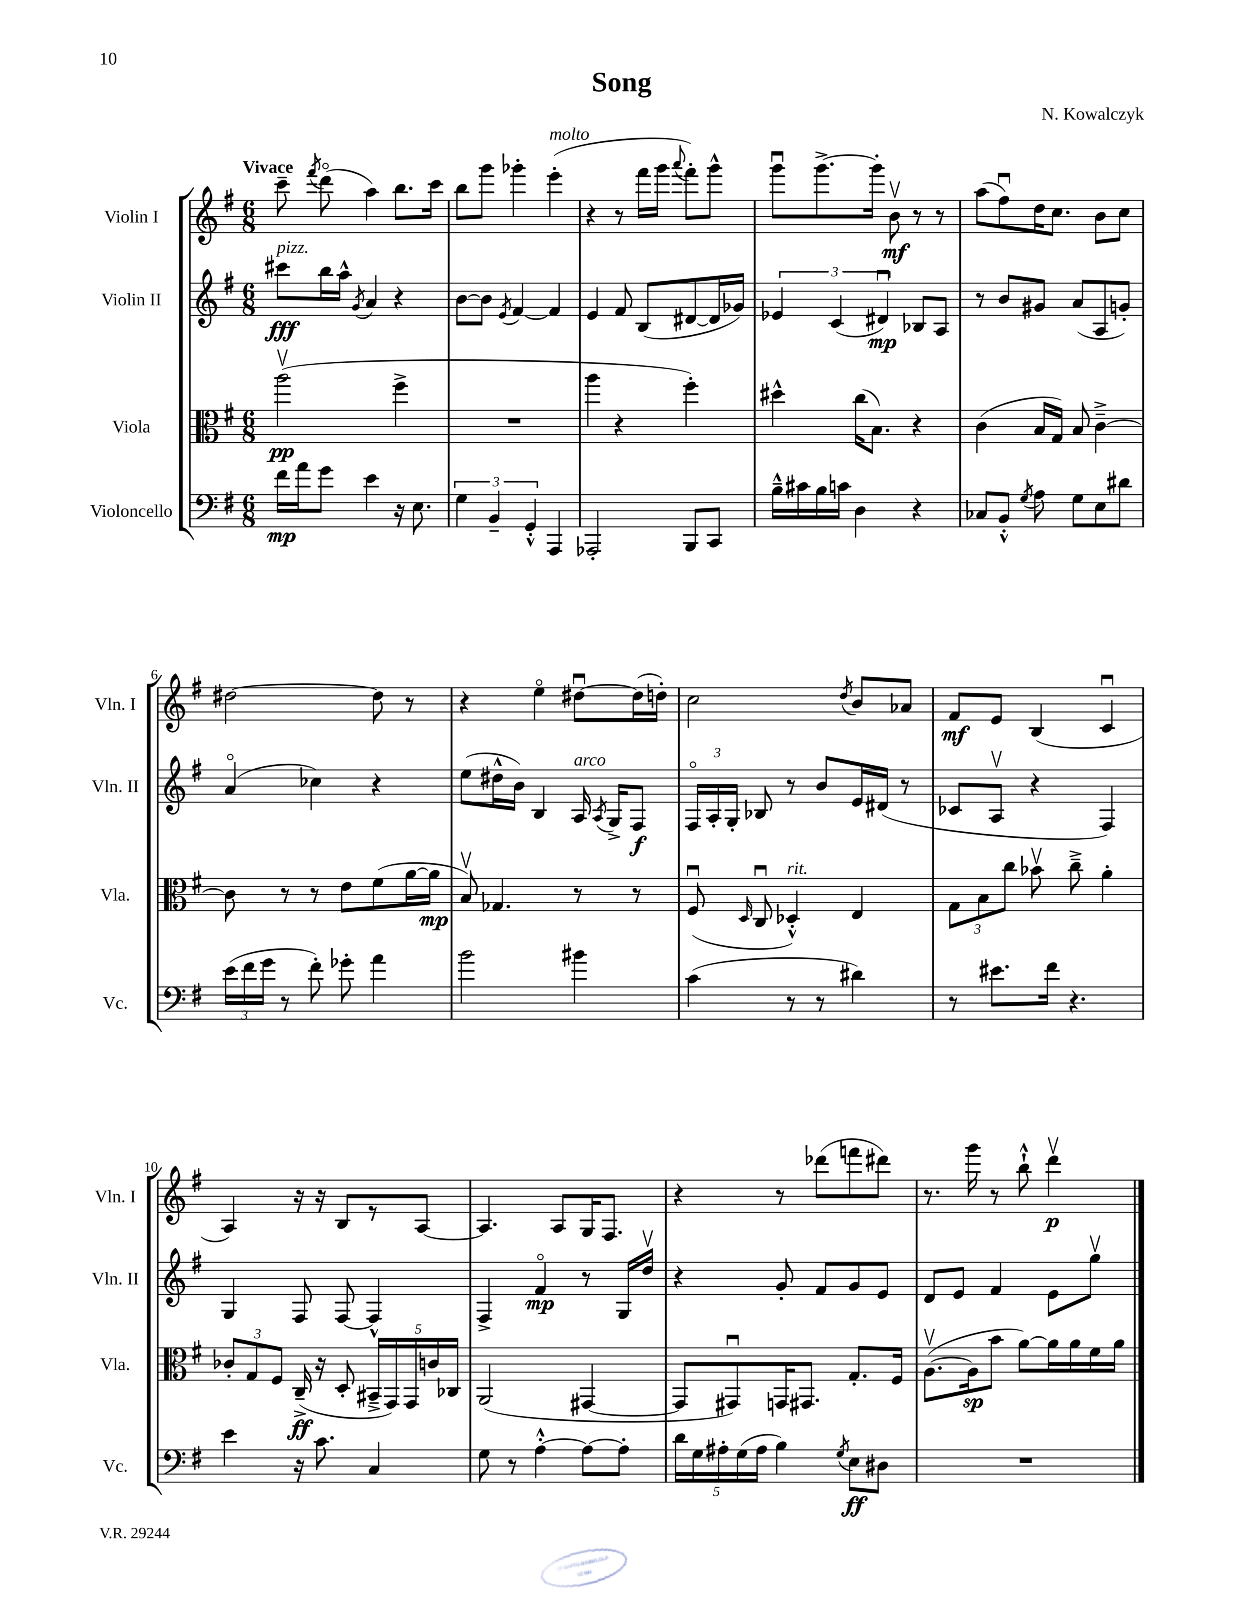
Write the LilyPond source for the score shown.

\header { title = "Song" composer = "N. Kowalczyk" }
<<
\new StaffGroup <<
\new Staff = "s0" \with { instrumentName = "Violin I" shortInstrumentName = "Vln. I" } {
    \clef treble \key g \major \numericTimeSignature \time 6/8 \tempo "Vivace"
    \autoBeamOff c'''8-- \acciaccatura { fis'''8 } d'''8\flageolet( a''4) b''8.[ c'''16] |
    b''8[ g'''8] ges'''4-. e'''4-.^\markup { \italic "molto" }( |
    r4 r8 fis'''16[ g'''16] \appoggiatura { a'''8 } fis'''8[-.) g'''8]-^ |
    g'''8[\downbow g'''8.~-> g'''16]-. b'8\upbow\mf r8 r8 |
    a''8[( fis''8\downbow) d''16 c''8.] b'8[ c''8] |
    dis''2~ dis''8 r8 |
    r4 e''4\flageolet dis''8[~\downbow dis''16( d''16]-.) |
    c''2 \acciaccatura { d''8 } b'8[ aes'8] |
    fis'8[\mf e'8] b4( c'4\downbow |
    a4) r16 r16 b8[ r8 a8]~ |
    a4. a8[ g16 fis8.] |
    r4 r8 des'''8[( f'''8 dis'''8]) |
    r8. g'''16 r8 b''8-!-^ d'''4\upbow\p \bar "|." |
}
\new Staff = "s1" \with { instrumentName = "Violin II" shortInstrumentName = "Vln. II" } {
    \clef treble \key g \major \numericTimeSignature \time 6/8
    \autoBeamOff cis'''8[\fff^\markup { \italic "pizz." } b''16 a''16]-^ \acciaccatura { g'8 } a'4 r4 |
    b'8[~ b'8] \acciaccatura { e'8 } fis'4~ fis'4 |
    e'4 fis'8 b8[( dis'8~ dis'16 ges'16]) |
    \tuplet 3/2 { ees'4 c'4( dis'4\downbow\mp) } bes8[ a8] |
    r8 b'8[ gis'8] a'8[( a8 g'8]-.) |
    a'4\flageolet( ces''4) r4 |
    e''8[( dis''16-^ b'16]) b4 a16^\markup { \italic "arco" } \acciaccatura { a8 } g16[-> fis8]\f |
    \tuplet 3/2 { fis16[\flageolet a16-. g16]-. } bes8 r8 b'8[ e'16 dis'16]( r8 |
    ces'8[ a8]\upbow r4 fis4) |
    g4 fis8 fis8~ fis4-^ |
    fis4-> fis'4\flageolet\mp r8 g16[ d''16]\upbow |
    r4 g'8-. fis'8[ g'8 e'8] |
    d'8[ e'8] fis'4 e'8[ g''8]\upbow \bar "|." |
}
\new Staff = "s2" \with { instrumentName = "Viola" shortInstrumentName = "Vla." } {
    \clef alto \key g \major \numericTimeSignature \time 6/8
    \autoBeamOff a''2\upbow\pp( fis''4-> |
    R2. |
    a''4 r4 fis''4-.) |
    dis''4-^ c''16[( b8.]) r4 |
    c'4( b16[ g16]) b8 c'4~---> |
    c'8 r8 r8 e'8[ fis'8( a'16~ a'16]\mp |
    b8\upbow) ges4. r8 r8 |
    fis8\downbow( \grace { d16 } c8\downbow des4-.-^^\markup { \italic "rit." }) e4 |
    \tuplet 3/2 { g8[ b8 c''8] } bes'8\upbow c''8---> a'4-. |
    \tuplet 3/2 { ces'8[-. g8 fis8] } c16--->\ff( r16 d8-. \tuplet 5/4 { bis,16[---> g,16) g,16 c'16 ces16] } |
    a,2( gis,4~ |
    gis,8[ gis,8\downbow) g,16 gis,8.] g8.[-. fis16] |
    a8.[~\upbow( a16\sp b'8] a'8[~) a'16 a'16 fis'16 a'16] \bar "|." |
}
\new Staff = "s3" \with { instrumentName = "Violoncello" shortInstrumentName = "Vc." } {
    \clef bass \key g \major \numericTimeSignature \time 6/8
    \autoBeamOff fis'16[\mp a'16 g'8] e'4 r16 e8. |
    \tuplet 3/2 { g4 b,4-- g,4-.-^ } a,,4 |
    aes,,2-. b,,8[ c,8] |
    b16[---^ cis'16 b16 c'16] d4 r4 |
    ces8[ b,8]-.-^ \acciaccatura { g8 } a8 g8[ e8 dis'8] |
    \tuplet 3/2 { e'16[( fis'16 g'16] } r8 fis'8-.) ges'8-. a'4 |
    b'2 bis'4 |
    c'4( r8 r8 dis'4) |
    r8 eis'8.[ fis'16] r4. |
    e'4 r16 c'8. c4 |
    g8 r8 a4~-.-^ a8[~ a8]-. |
    \tuplet 5/4 { d'16[ g16 ais16-. g16( ais16] } b4) \acciaccatura { g8 } e8[\ff dis8] |
    R2. \bar "|." |
}
>>
>>
